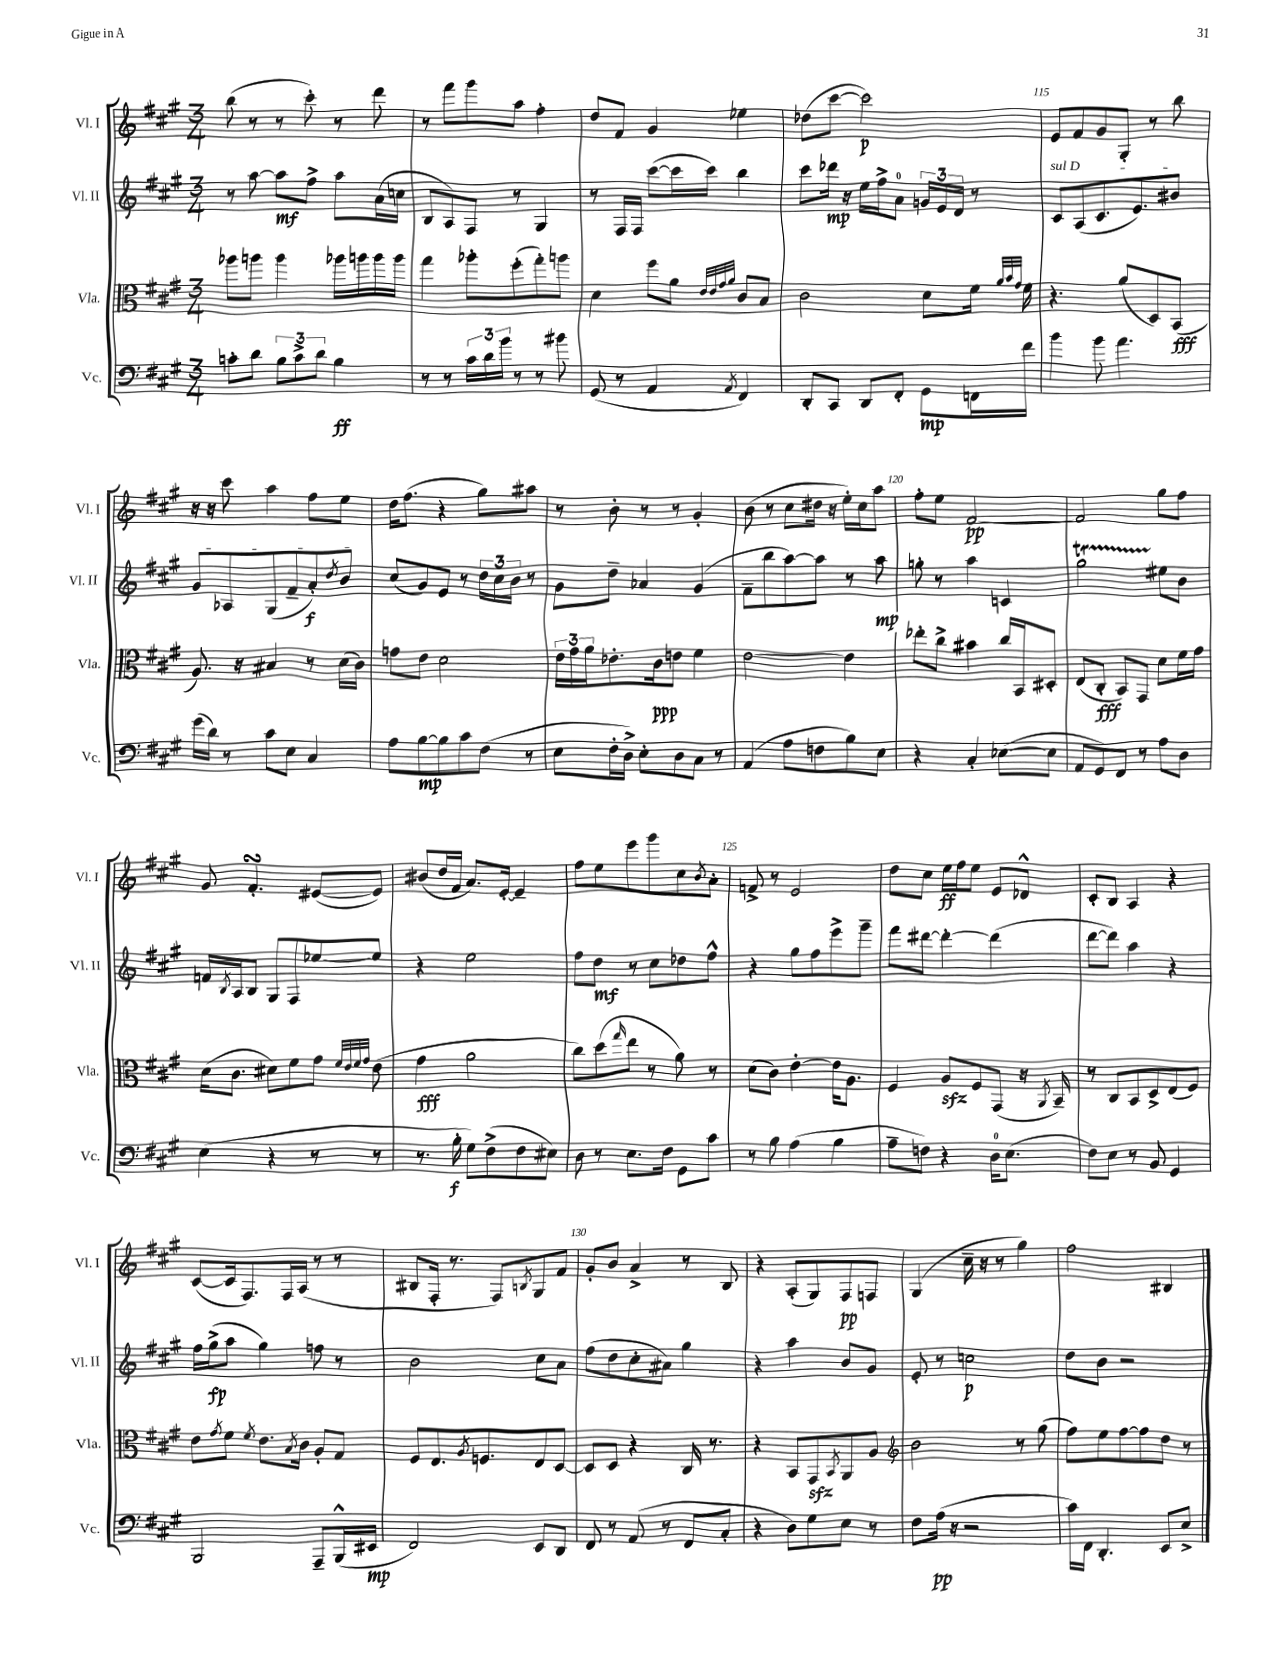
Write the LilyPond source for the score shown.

<<
\new StaffGroup <<
\new Staff = "s0" \with { instrumentName = "Vl. I" shortInstrumentName = "Vl. I" } {
    \clef treble \key a \major \numericTimeSignature \time 3/4
    b''8( r8 r8 cis'''8-.) r8 d'''8 |
    r8 fis'''8 gis'''8 a''8 fis''4-. |
    d''8 fis'8 gis'4 ees''4 |
    des''8( cis'''8~ cis'''2\p) |
    e'8 fis'8 gis'8 gis8-. r8 b''8 |
    r16 r16 cis'''8 a''4 fis''8 e''8 |
    d''16 fis''8.( r4 gis''8) ais''8 |
    r8 b'8-. r8 r8 gis'4-. |
    b'8( r8 cis''8 dis''16 r16 e''16-.) cis''16 a''8 |
    fis''8-. e''8 fis'2~\pp |
    fis'2 gis''8 fis''8 |
    gis'8 fis'4.-.\turn eis'8~( eis'8) |
    bis'8( d''16 fis'16 a'8.) e'16~-. e'4-- |
    fis''8 e''8 e'''8 gis'''8 cis''8 \acciaccatura { b'8 } a'8-. |
    f'8-> r8 e'2 |
    d''8 cis''8 e''16\ff fis''16 e''8 e'8 des'8-^ |
    cis'8-. b8 a4 r4 |
    cis'8~( cis'16 fis8.) fis16 a16( r8 r8 |
    bis8 fis16-. r8. fis8) \acciaccatura { b8 } gis8 fis'8 |
    gis'8-. b'8 a'4-> r8 b8 |
    r4 a8-.( gis8) fis8\pp f8 |
    gis4( cis''16-- r16 r8 gis''4) |
    fis''2 bis4 \bar "|." |
}
\new Staff = "s1" \with { instrumentName = "Vl. II" shortInstrumentName = "Vl. II" } {
    \clef treble \key a \major \numericTimeSignature \time 3/4
    r8 a''8~ a''8\mf fis''8-> a''8 a'16( c''16 |
    b8 a8) fis8 r8 gis4 |
    r8 fis16 fis16 cis'''8~( cis'''16 cis'''16) b''4 |
    cis'''8 des'''16\mp r16 e''16 fis''16-> a'8-0 \tuplet 3/2 { g'16 e'16 d'16 } r8 |
    \once \override TextSpanner.bound-details.left.text = \markup { \italic "sul D" } cis'8\startTextSpan a8( cis'8. e'8.) bis'8 |
    gis'8 aes8 gis8( fis'8-- a'8-.\f) \acciaccatura { d''8 } b'8\stopTextSpan |
    cis''8( gis'8) e'8 r8 \tuplet 3/2 { d''16 cis''16 b'16 } r8 |
    gis'8 d''8-- aes'4 gis'4( |
    fis'8-- b''8 a''8~) a''8 r8 a''8\mp |
    g''8-. r8 a''4 c'4 |
    gis''2\startTrillSpan eis''8\stopTrillSpan b'8 |
    f'16 \acciaccatura { b8 } a16 b8 gis8 fis8 ees''8~ ees''8 |
    r4 e''2 |
    fis''8 d''8\mf r8 cis''8 des''8 fis''8-^ |
    r4 gis''8 fis''8 e'''8-> gis'''8-- |
    fis'''8 dis'''8~ dis'''4~-. dis'''4( |
    d'''8~ d'''8) a''4 r4 |
    fis''16 gis''16->\fp( a''8 gis''4) f''8 r8 |
    b'2 cis''8 a'8 |
    fis''8( d''8 cis''8-. ais'8) gis''4 |
    r4 a''4 b'8 gis'8 |
    e'8-. r8 c''2\p |
    d''8 b'8 r2 \bar "|." |
}
\new Staff = "s2" \with { instrumentName = "Vla." shortInstrumentName = "Vla." } {
    \clef alto \key a \major \numericTimeSignature \time 3/4
    aes''8 a''8 a''4 aes''16 a''16 a''16 a''16 |
    gis''4 aes''8-. fis''8-.( gis''8-.) a''8 |
    d'4 fis''8 a'8 \grace { e'32 e'32 gis'32 a'32 } cis'8 b8 |
    cis'2 d'8 fis'16 \grace { a'32 b'32 gis'32 } fis'16 |
    r4. a'8( d8) b,8\fff( |
    a8.) r16 bis4 r8 d'16( cis'16) |
    g'8 e'8 d'2 |
    \tuplet 3/2 { e'16 gis'16 a'16 } ees'8.-. cis'16\ppp e'8 fis'4 |
    e'2~ e'4 |
    ees''8-. cis''8-> bis'4 cis''16 b,16 dis8-. |
    e8( cis8-.\fff b,8) gis,8 d'8 fis'16 gis'16 |
    d'16( cis'8. dis'8) fis'8 gis'8 \grace { fis'32 e'32 fis'32 gis'32 } e'8( |
    gis'4\fff a'2 |
    cis''8) d''8( \grace { gis''16 } e''8 r8 a'8) r8 |
    d'8( cis'8) e'4~-. e'16 a8. |
    fis4 a8\sfz fis8 gis,8( r16 \acciaccatura { a,8 } b,16--) |
    r8 cis8 b,8 d8-> e8( fis8) |
    e'8 \acciaccatura { gis'8 } fis'8 \acciaccatura { fis'8 } e'8. \acciaccatura { b8 } cis'16 a8-. gis8 |
    fis8 e8. \acciaccatura { a8 } f8. e8 d8~ |
    d8 d8 r4 cis16 r8. |
    r4 b,8 gis,8\sfz \acciaccatura { b,8 } a,8 a8 |
    \clef treble b'2 r8 gis''8( |
    fis''8) e''8 fis''8~ fis''8 d''8 r8 \bar "|." |
}
\new Staff = "s3" \with { instrumentName = "Vc." shortInstrumentName = "Vc." } {
    \clef bass \key a \major \numericTimeSignature \time 3/4
    c'8-. d'8 \tuplet 3/2 { b8 c'8-> d'8 } b4\ff |
    r8 r8 \tuplet 3/2 { cis'16 d'16 b'16 } r8 r8 bis'8 |
    gis,8( r8 a,4 \acciaccatura { a,8 } fis,4) |
    d,8-. cis,8 d,8 fis,8-. gis,8\mp f,16 fis'16 |
    b'4 b'8 a'4. |
    gis'16( d'16) r8 cis'8 e8 cis4 |
    a8 b8~\mp b8 cis'8 fis8( r8 |
    e8 fis16-. d16->) e8-. d8 cis8 r8 |
    a,4( a8 f8 b8) e8 |
    r4 cis4-. ees8~( ees8 |
    a,8 gis,8) fis,8 r8 a8 d8 |
    e4( r4 r8 r8 |
    r8. b16-.\f gis8) fis8->( fis8 eis8) |
    d8 r8 e8. fis16 gis,8 cis'8 |
    r8 b8 a4( b4 |
    a8-- f8) r4 d16-0 e8.( |
    fis8) e8 r8 b,8 gis,4 |
    b,,2 a,,8-- b,,16-^( eis,16\mp |
    fis,2) e,8 d,8 |
    fis,8 r8 a,8( r8 fis,8 cis8-. |
    r4 d8) gis8 e8 r8 |
    fis8 a16\pp( r16 r2 |
    cis'16) fis,16 d,4.-. e,8 e8-> \bar "|." |
}
>>
>>
\layout { \context { \Score currentBarNumber = #111 \override BarNumber.break-visibility = ##(#f #t #t) barNumberVisibility = #(every-nth-bar-number-visible 5) } }
